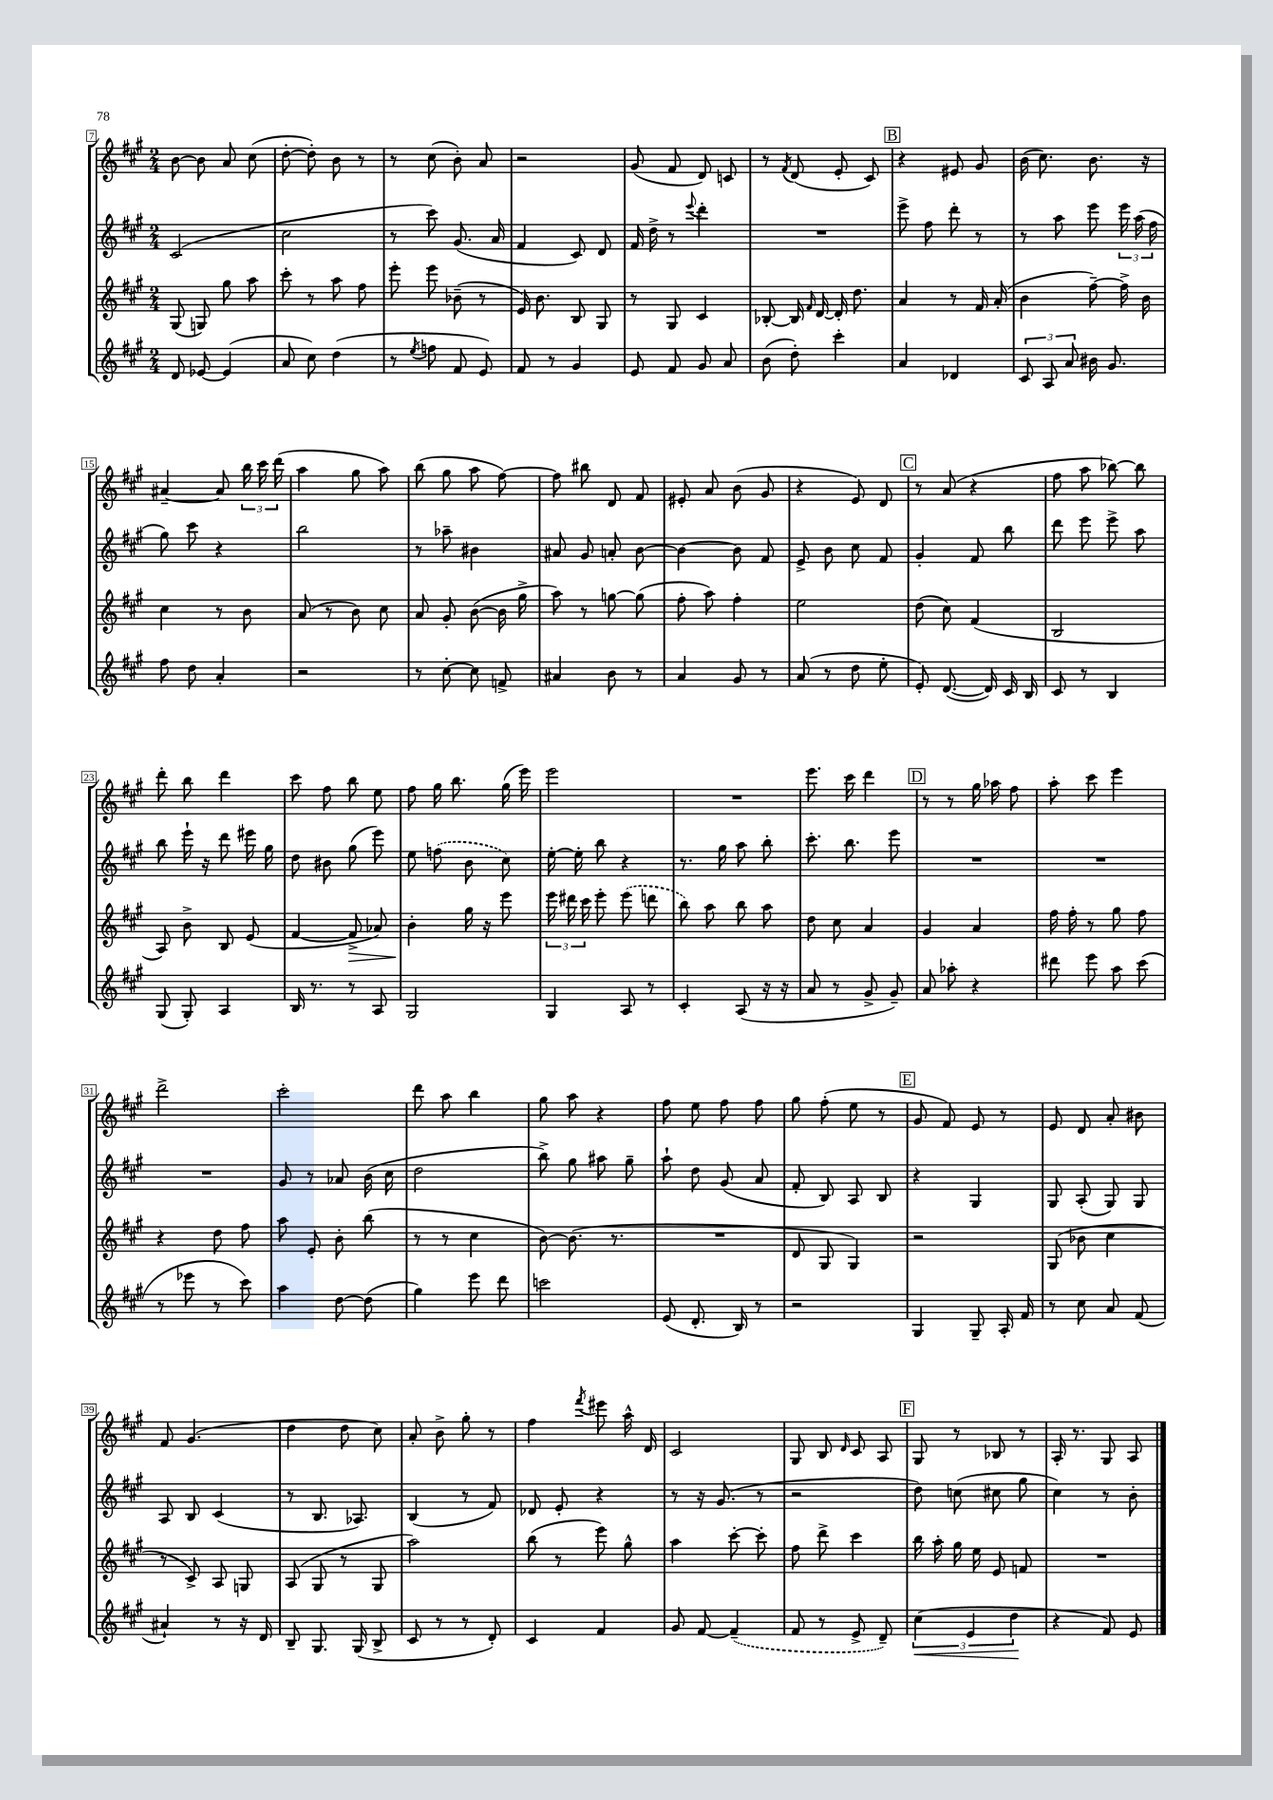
<<
\new StaffGroup <<
\new Staff = "s0" {
    \clef treble \key a \major \numericTimeSignature \time 2/4
    \autoBeamOff b'8~ b'8 a'8 cis''8( |
    d''8~-. d''8-.) b'8 r8 |
    r8 cis''8( b'8-.) a'8 |
    r2 |
    gis'8( fis'8 d'8) c'8 |
    r8 \acciaccatura { fis'8 } d'8( e'8-. cis'8) |
    \mark \markup { \box "B" } r4 eis'8 gis'8 |
    b'16( cis''8.) b'8. r16 |
    ais'4~-- ais'8 \tuplet 3/2 { b''16 cis'''16 d'''16( } |
    a''4 gis''8 a''8) |
    b''8( gis''8 a''8 fis''8~) |
    fis''8 bis''8 d'8 fis'8 |
    eis'8-. a'8 b'8( gis'8 |
    r4 e'8) d'8 |
    \mark \markup { \box "C" } r8 a'8( r4 |
    fis''8 a''8 bes''8~) bes''8 |
    d'''8-. b''8 d'''4 |
    cis'''8 fis''8 b''8 e''8 |
    fis''8 gis''16 b''8. gis''16( e'''16) |
    e'''2 |
    R2 |
    e'''8. cis'''16 d'''4 |
    \mark \markup { \box "D" } r8 r8 gis''16 aes''16 fis''8 |
    a''8-. cis'''8 e'''4 |
    d'''2-> |
    cis'''2-. |
    d'''8 a''8 b''4 |
    gis''8 a''8 r4 |
    fis''8 e''8 fis''8 fis''8 |
    gis''8 fis''8-.( e''8 r8 |
    \mark \markup { \box "E" } gis'8 fis'8) e'8 r8 |
    e'8 d'8 a'8-. bis'8 |
    fis'8 gis'4.( |
    d''4 d''8 cis''8) |
    a'8-. b'8-> gis''8-. r8 |
    fis''4 \acciaccatura { fis'''8 } eis'''8 a''16-^ d'16 |
    cis'2 |
    gis8 b8 \grace { d'16 } cis'8 a8 |
    \mark \markup { \box "F" } gis8 r8 bes8 r8 |
    a16-. r8. gis8 a8 \bar "|." |
}
\new Staff = "s1" {
    \clef treble \key a \major \numericTimeSignature \time 2/4
    \autoBeamOff cis'2( |
    cis''2 |
    r8 cis'''8) gis'8.( a'16 |
    fis'4 cis'8) d'8 |
    fis'16 d''16-> r8 \appoggiatura { e'''8 } d'''4-. |
    R2 |
    \mark \markup { \box "B" } e'''8-> fis''8 d'''8-. r8 |
    r8 a''8 e'''8 \tuplet 3/2 { e'''16 a''16( fis''16 } |
    gis''8) cis'''8 r4 |
    b''2 |
    r8 aes''8-- bis'4 |
    ais'8 gis'8 a'8-. b'8~ |
    b'4~ b'8 fis'8 |
    e'8-> b'8 cis''8 fis'8 |
    \mark \markup { \box "C" } gis'4-. fis'8 b''8 |
    d'''8 e'''8 e'''8-> a''8 |
    b''8 e'''16-! r16 d'''8 eis'''16 gis''16 |
    d''8 bis'8 gis''8( e'''8) |
    e''8 \once \slurDashed f''8( b'8 cis''8) |
    e''16~-. e''16-. b''8 r4 |
    r8. gis''16 a''8 b''8-. |
    cis'''8.-. b''8. e'''8 |
    \mark \markup { \box "D" } R2 |
    R2 |
    R2 |
    gis'8 r8 aes'8 b'16( cis''16 |
    d''2 |
    b''8->) gis''8 ais''8 gis''8-- |
    a''8-! d''8 gis'8( a'8 |
    fis'8-. b8) a8 b8 |
    \mark \markup { \box "E" } r4 gis4 |
    gis8 a8-.( gis8) gis8 |
    a8 b8 cis'4( |
    r8 b8. aes8.) |
    b4( r8 fis'8) |
    des'8 e'8-. r4 |
    r8 r16 gis'8.( r8 |
    r2 |
    \mark \markup { \box "F" } d''8) c''8( cis''8 gis''8 |
    cis''4) r8 b'8-. \bar "|." |
}
\new Staff = "s2" {
    \clef treble \key a \major \numericTimeSignature \time 2/4
    \autoBeamOff gis8( g8) gis''8 a''8 |
    cis'''8-. r8 a''8 fis''8 |
    e'''8-. e'''8 bes'8--( r8 |
    e'16) b'8. b8 gis8 |
    r8 gis8 cis'4 |
    bes8~-. bes16 \grace { fis'16 } d'16~ d'16-. d''8. |
    \mark \markup { \box "B" } a'4 r8 fis'16 a'16-.( |
    b'4 fis''8~--) fis''16-> b'16 |
    cis''4 r8 b'8 |
    a'8( r8 b'8) cis''8 |
    a'8 gis'8-. b'8~( b'16 gis''16-> |
    a''8) r8 g''8~ g''8( |
    fis''8-. a''8) fis''4-. |
    e''2 |
    \mark \markup { \box "C" } d''8( cis''8) fis'4( |
    b2 |
    a8) b'8-> b8 e'8( |
    fis'4~ fis'8->\> aes'8) |
    b'4-.\! gis''16 r16 e'''8 |
    \tuplet 3/2 { e'''16 dis'''16 cis'''16 } e'''8-. \once \slurDashed e'''8( d'''8 |
    b''8) a''8 b''8 a''8 |
    d''8 cis''8 a'4 |
    \mark \markup { \box "D" } gis'4 a'4 |
    fis''16 fis''16-. r8 gis''8 fis''8 |
    r4 d''8 fis''8 |
    a''8 e'8-. b'8-. b''8( |
    r8 r8 cis''4 |
    b'8~) b'8.( r8. |
    R2 |
    d'8 gis8 gis4) |
    \mark \markup { \box "E" } r2 |
    gis8( bes'8 cis''4 |
    r8 cis'8->) a8 g8 |
    a8( gis8 r8 gis8 |
    a''2) |
    b''8( r8 e'''8) gis''8-^ |
    a''4 cis'''8~-. cis'''8-. |
    fis''8 d'''8-> cis'''4 |
    \mark \markup { \box "F" } b''16 a''16-. gis''16 e''16 e'8 f'8 |
    R2 \bar "|." |
}
\new Staff = "s3" {
    \clef treble \key a \major \numericTimeSignature \time 2/4
    \autoBeamOff d'8 ees'8~ ees'4( |
    a'8 cis''8) d''4( |
    r8 \acciaccatura { e''8 } f''8 fis'8 e'8) |
    fis'8 r8 gis'4 |
    e'8 fis'8 gis'8 a'8 |
    b'8( d''8-.) cis'''4-. |
    \mark \markup { \box "B" } a'4 des'4 |
    \tuplet 3/2 { cis'8 a8 a'8 } bis'16 gis'8. |
    fis''8 d''8 a'4-. |
    r2 |
    r8 cis''8~-. cis''8 f'8-> |
    ais'4 b'8 r8 |
    a'4 gis'8 r8 |
    a'8( r8 d''8 e''8-. |
    \mark \markup { \box "C" } e'8-.) d'8.~( d'16) cis'16 b16 |
    cis'8 r8 b4 |
    gis8( gis8-.) a4 |
    b16 r8. r8 a8 |
    gis2 |
    gis4 a8 r8 |
    cis'4-. a8( r16 r16 |
    a'8 r8 gis'8-> gis'8--) |
    \mark \markup { \box "D" } a'8 aes''8-. r4 |
    dis'''8 e'''8 a''8 cis'''8( |
    r8 ees'''8 r8 cis'''8) |
    a''4 d''8~ d''8( |
    gis''4) e'''8 d'''8 |
    c'''2 |
    e'8( d'8.-. b16) r8 |
    r2 |
    \mark \markup { \box "E" } gis4 gis8-- a16-. fis'16 |
    r8 cis''8 a'8 fis'8( |
    ais'4-!) r8 r16 d'16 |
    b8-- gis8. gis16( b8-> |
    cis'8 r8 r8 d'8-.) |
    cis'4 fis'4 |
    gis'8 fis'8~ \once \slurDashed fis'4--( |
    fis'8 r8 e'8-> d'8--) |
    \mark \markup { \box "F" } \tuplet 3/2 { cis''4\<( e'4 d''4\! } |
    r4 fis'8) e'8 \bar "|." |
}
>>
>>
\layout { \context { \Score currentBarNumber = #7 \override BarNumber.stencil = #(make-stencil-boxer 0.1 0.3 ly:text-interface::print) } }
